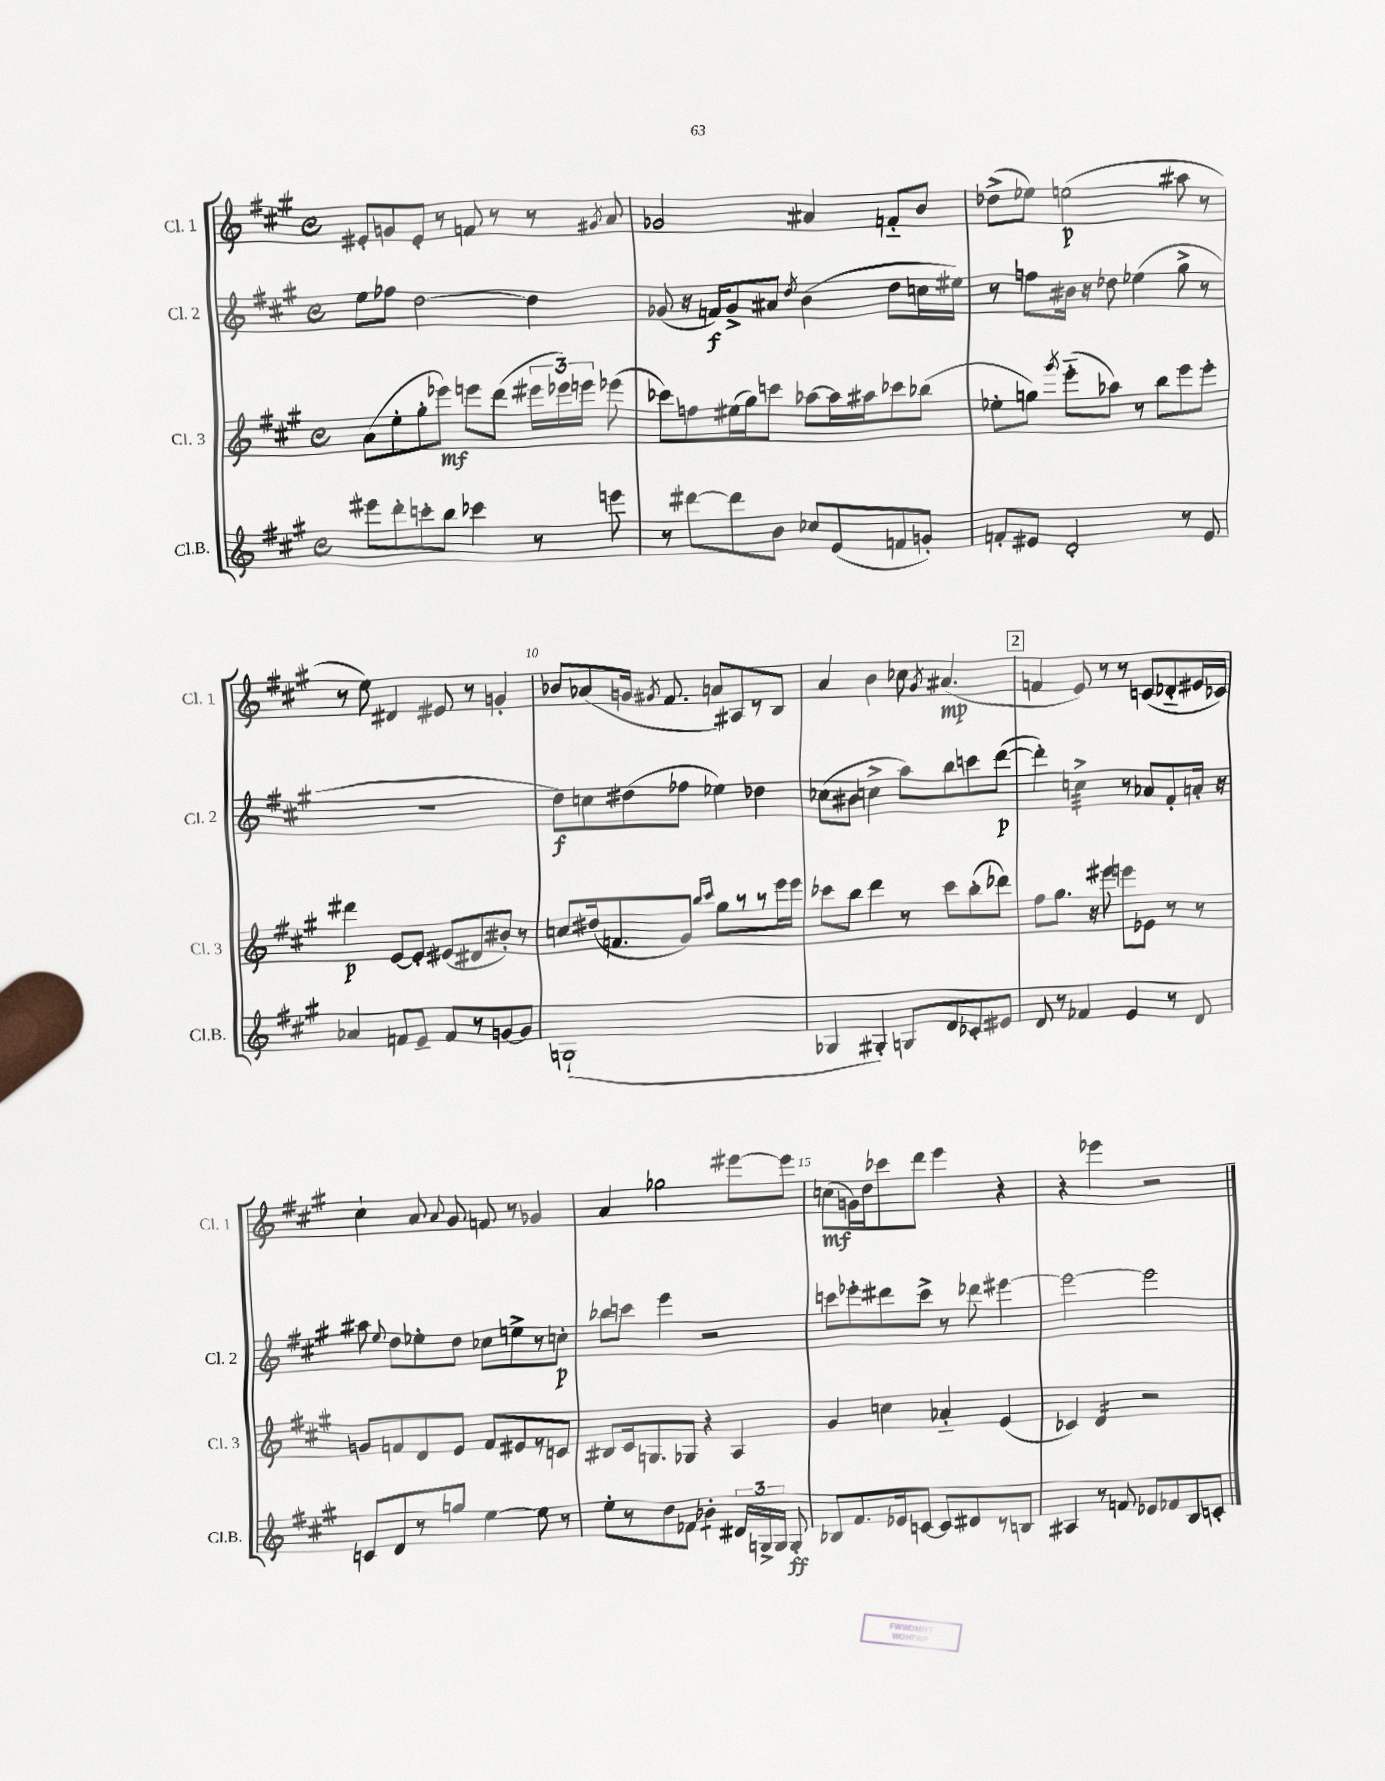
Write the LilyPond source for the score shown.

<<
\new StaffGroup <<
\new Staff = "s0" \with { instrumentName = "Cl. 1" shortInstrumentName = "Cl. 1" } {
    \clef treble \key a \major \defaultTimeSignature \time 4/4
    \autoBeamOff eis'8[-. g'8 eis'8]-. r8 f'8 r8 r8 \acciaccatura { gis'8 } a'8 |
    ges'2 ais'4 f'8[-_ b'8] |
    des''8[->( ees''8]) e''2\p( ais''8 r8 |
    r8 e''8) dis'4 eis'8 r8 g'4-. |
    bes'8[ aes'8( g'16] \acciaccatura { gis'8 } fis'8. a'8[) ais8 r8 b8] |
    a'4 b'4 ces''8 \acciaccatura { gis'8 } ais'4.\mp( |
    \mark \markup { \box "2" } f'4 e'8) r8 r8 c'8[( des'8-_ eis'16 ces'16]) |
    cis''4-! a'8 \appoggiatura { a'8 } gis'8 f'8 r8 ges'4 |
    a'4 ges''2 eis'''8[~ eis'''8] |
    c''8[\mf( g'16) d''16 ces'''8 d'''8] e'''4 r4 |
    r4 ees'''4 r2 \bar "|." |
}
\new Staff = "s1" \with { instrumentName = "Cl. 2" shortInstrumentName = "Cl. 2" } {
    \clef treble \key a \major \defaultTimeSignature \time 4/4
    \autoBeamOff e''8[ fes''8] d''2~ d''4 |
    ges'8( r16 f'16[\f) ges'8-> ais'8] \acciaccatura { d''8 } b'4( d''8[ c''16 eis''16]) |
    r8 f''8[ bis'16] r16 des''8 ees''4( gis''8-> r8 |
    R1 |
    d''8[\f) c''8 dis''8( fes''8] ees''4) des''4 |
    ces''8[( bis'8] c''4-> a''8[) b''8 c'''8 d'''8]~\p( |
    \mark \markup { \box "2" } d'''4-.) c''4:32-> r8 aes'8[ fis'8-. a'16]-. r16 |
    ais''8 \appoggiatura { e''8 } d''8[ ees''8-. d''8] ces''8[ e''8-> r8 c''8]-.\p |
    bes''8[ c'''8] e'''4 r2 |
    c'''8[ ees'''8-. dis'''8 c'''8]-> r8 des'''8 eis'''4~ |
    eis'''2~ eis'''2 \bar "|." |
}
\new Staff = "s2" \with { instrumentName = "Cl. 3" shortInstrumentName = "Cl. 3" } {
    \clef treble \key a \major \defaultTimeSignature \time 4/4
    \autoBeamOff a'8[( e''8-. gis''8-. ees'''8]\mf) e'''8[ d'''8]( \tuplet 3/2 { eis'''16[ ees'''16) e'''16] } ees'''8( |
    ces'''8[) f''8 eis''16( gis''16) c'''8] aes''8[~ aes''16 ais''16 ces'''8 bes''8]( |
    ees''8[-. g''8]) \acciaccatura { gis'''8 } e'''8[-_( aes''8]) r8 b''8[ e'''8 e'''8]-. |
    dis'''4\p e'8[~ e'8]-. eis'8[( dis'8 bis'8]-.) r8 |
    c''8[ dis''16( f'8. gis'8]) \grace { b''16[ cis'''16] } gis''8[ r8 r8 e'''16 e'''16] |
    ces'''8[ b''8] d'''4 r8 ces'''8[ b''8-.( des'''8]) |
    \mark \markup { \box "2" } fis''8[ gis''8.] r16 eis'''8 e'''8[ ees'8] r8 r8 |
    g'8[ f'8 d'8 e'8] f'8[ eis'8 r8 c'8] |
    bis8[ cis'16 g8. ges8] r4 a4 |
    gis'4 c''4 aes'4-_ e'4( |
    ces'4) d'4:16 r2 \bar "|." |
}
\new Staff = "s3" \with { instrumentName = "Cl.B." shortInstrumentName = "Cl.B." } {
    \clef treble \key a \major \defaultTimeSignature \time 4/4
    \autoBeamOff eis'''8[ d'''8-. c'''8-. b''8] ces'''4 r8 e'''8 |
    r8 dis'''8[~ dis'''8 b'8] ces''8[ e'8( f'8 g'8]-.) |
    f'8[-. eis'8] d'2-. r8 eis'8 |
    aes'4 f'8[ e'8]-- f'8[ r8 g'8~ g'8] |
    g1-!( |
    ges4 gis4-.) g8[ d'8 ces'8-. eis'8] |
    \mark \markup { \box "2" } d'8 r8 fes'4 e'4 r8 d'8 |
    c'8[ d'8 r8 g''8] e''4~ e''8 r8 |
    e''8[-. r8 d''8 fes'8] bes'4:8-. \tuplet 3/2 { dis'16[ g16-> g16] } g8-.\ff |
    bes8[ fis'8. ees'16 c'8]~ c'8[ dis'8 r8 b8] |
    ais4 r8 f'8 ees'8[ fes'8 b8 c'8]-. \bar "|." |
}
>>
>>
\layout { \context { \Score currentBarNumber = #6 \override BarNumber.break-visibility = ##(#f #t #t) barNumberVisibility = #(every-nth-bar-number-visible 5) } }
